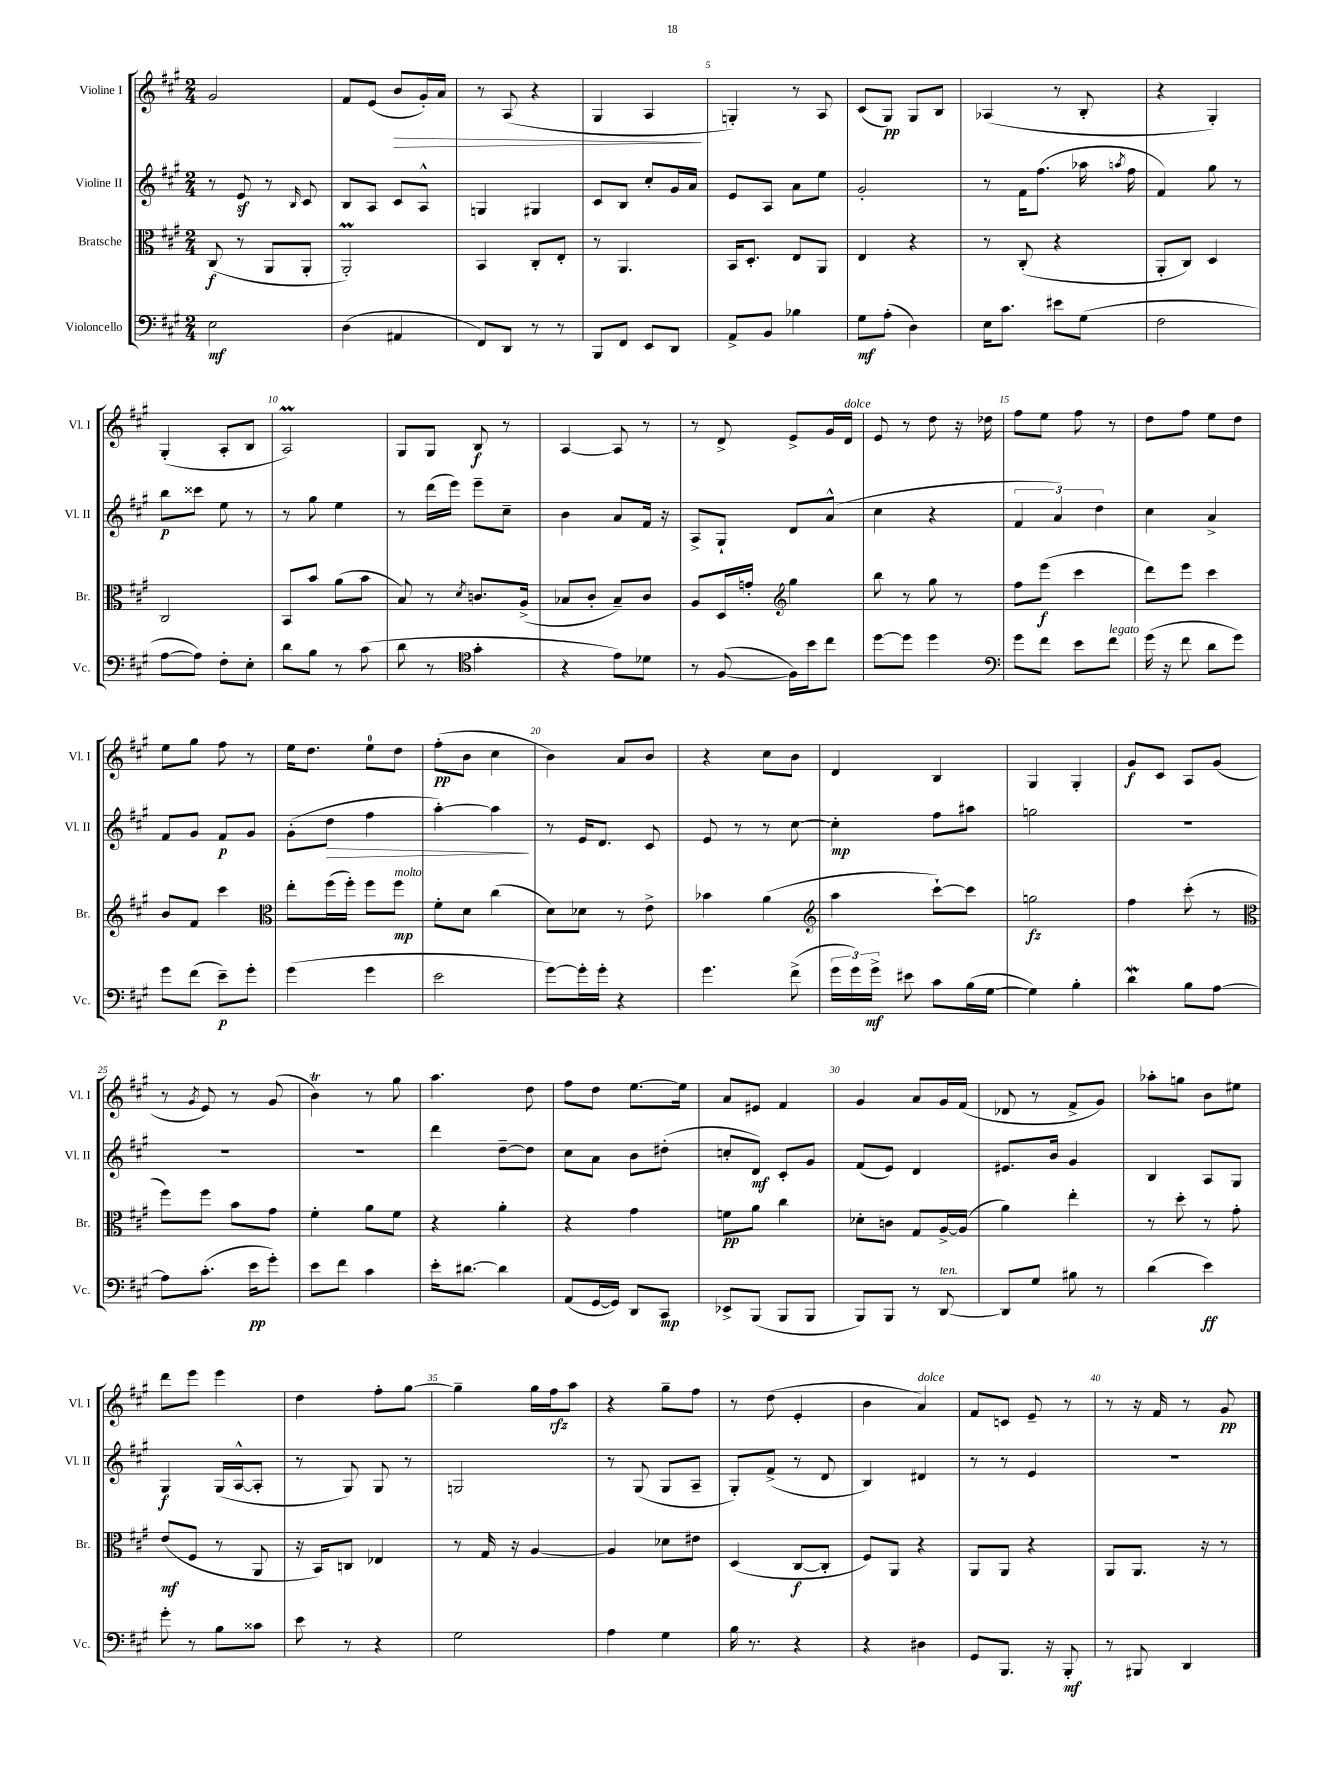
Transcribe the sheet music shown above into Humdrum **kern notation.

**kern	**kern	**kern	**kern
*staff4	*staff3	*staff2	*staff1
*clefF4	*clefC3	*clefG2	*clefG2
*k[f#c#g#]	*k[f#c#g#]	*k[f#c#g#]	*k[f#c#g#]
*M2/4	*M2/4	*M2/4	*M2/4
2E	(8C#	8r	2g#
.	8r	8e	.
.	8AA	8r	.
.	.	16qqB	.
.	8AA'	8c#	.
=	=	=	=
(4D	2AA')	8B	8f#
.	.	8A	(8e
4AA#	.	8c#	8b
.	.	8A^^	16g#')
.	.	.	16a
=	=	=	=
8FF#)	4BB	4G	8r
8DD	.	.	(8A
8r	8C#'	4G#	4r
8r	8E'	.	.
=	=	=	=
8BBB	8r	8c#	4G#
8FF#	4.AA	8B	.
8EE	.	8cc#'	4A
8DD	.	16g#	.
.	.	16a	.
=	=	=	=
8AA^	16BB	8e	4G')
.	8.D'	.	.
8BB	.	8A	.
4B-	8E	8a	8r
.	8AA	8ee	8A
=	=	=	=
8G#	4E	2g#'	(8c#
(8A'	.	.	8G#)
4D)	4r	.	8G#
.	.	.	8B
=	=	=	=
16E	8r	8r	(4A-
8.c#	.	.	.
.	(8C#'	16f#	.
.	.	(8.ff#	.
8e#	4r	.	8r
(8G#	.	16aa-	8B'
.	.	8qaa	.
.	.	16ff#	.
=	=	=	=
2F#	8AA'	4f#)	4r
.	8C#)	.	.
.	4D	8gg#	4G#')
.	.	8r	.
=	=	=	=
[8A	2C#	8bb	(4G#'
8A])	.	8ccc##	.
8F#'	.	8ee	8A'
8E'	.	8r	8B
=	=	=	=
8d	8BB	8r	2A)
8B	8b	8gg#	.
8r	(8a	4ee	.
(8c#	8b	.	.
=	=	=	=
8d	8B)	8r	8G#
8r	8r	(16ddd	8G#
.	.	16eee)	.
*clefC4	*	*	*
.	8qd	.	.
4g#'	8.c	8eee~	8B
.	.	8cc#~	8r
.	(16A^	.	.
=	=	=	=
4r	8B-	4b	[4A
.	8c#'	.	.
8e)	8B-~)	8a	8A]
8d-	8c#	16f#	8r
.	.	16r	.
=	=	=	=
8r	8A	8A^	8r
([8F#	16D	8G#`	8d^
.	16g'	.	.
*	*clefG2	*	*
16F#])	4gg#	8d	8e^
16b	.	.	.
8cc#	.	(8a^^	16g#
.	.	.	16d
=	=	=	=
[8dd	8bb	4cc#	8e
8dd]	8r	.	8r
4dd	8gg#	4r	8dd
.	8r	.	16r
.	.	.	16dd-
=	=	=	=
*clefF4	*	*	*
8g#	8ff#	6f#	8ff#
8f#	(8eee	.	8ee
.	.	6a)	.
8e	4ccc#	.	8ff#
.	.	6dd	.
8f#	.	.	8r
=	=	=	=
(16g#	8ddd)	4cc#	8dd
16r	.	.	.
8f#	8eee	.	8ff#
8d	4ccc#	4a^	8ee
8g#)	.	.	8dd
=	=	=	=
8g#	8b	8f#	8ee
(8f#	8f#	8g#	8gg#
8e~)	4ccc#	8f#	8ff#
8g#'	.	8g#	8r
=	=	=	=
*	*clefC3	*	*
(4g#	8ee'	(8g#'	16ee
.	.	.	8.dd
.	(16ff#	8dd	.
.	16ff#')	.	.
4g#	8ff#	4ff#	8ee
.	8ff#	.	8dd
=	=	=	=
2e	8f#'	[4aa')	(8ff#'
.	8d	.	8b
.	(4cc#	4aa]	4cc#
=	=	=	=
[8g#)	8d)	8r	4b)
16g#']	8d-	16e	.
16g#'	.	8.d	.
4r	8r	.	8a
.	8e^	8c#	8b
=	=	=	=
4.g#	4b-	8e	4r
.	.	8r	.
.	(4a	8r	8cc#
(8f#^	.	[8cc#	8b
=	=	=	=
*	*clefG2	*	*
24g#	4aa	4cc#']	4d
24g#)	.	.	.
24g#^	.	.	.
8e#	.	.	.
8c#	[8ccc#`)	8ff#	4B
(16B	8ccc#]	8aa#	.
[16G#	.	.	.
=	=	=	=
4G#])	2gg	2gg	4G#
4B'	.	.	4G#'
=	=	=	=
4d	4ff#	2r	8g#
.	.	.	8c#
8B	(8ccc#'	.	8A
[8A	8r	.	(8g#
=	=	=	=
*	*clefC3	*	*
8A]	8ff#)	2r	8r
.	.	.	8qg#
(8.c#'	8ff#	.	8e)
.	8b	.	8r
16e	.	.	.
8g#')	8g#	.	(8g#
=	=	=	=
8e	4f#'	2r	4b)
8f#	.	.	.
4c#	8a	.	8r
.	8f#	.	8gg#
=	=	=	=
16e'	4r	4ddd	4.aa
[8.d#	.	.	.
4d#]	4a'	[8dd~	.
.	.	8dd]	8dd
=	=	=	=
(8AA	4r	8cc#	8ff#
[16GG#	.	8a	8dd
16GG#])	.	.	.
8DD	4g#	8b	[8.ee
8CC#	.	(8dd#'	.
.	.	.	16ee]
=	=	=	=
8EE-^	8f	8cc'	8a
(8BBB	8a	8d)	8e#
8BBB	4cc#	8c#'	4f#
8BBB	.	8g#	.
=	=	=	=
8BBB)	8d-'	(8f#	4g#
8BBB	8c	8e)	.
8r	8G#	4d	8a
[8DD	[16A^	.	16g#
.	(16A]	.	(16f#
=	=	=	=
8DD]	4a)	8.e#	8d-
8G#	.	.	8r
.	.	16b	.
8B#	4ee'	4g#	8f#^
8r	.	.	8g#)
=	=	=	=
(4d	8r	4B	8aa-'
.	8dd'	.	8gg
4e)	8r	8A	8b
.	8g#'	8G#	8ee#
=	=	=	=
8g#'	(8e	4G#	8ddd
8r	8F#	.	8eee
8B	8r	(16G#	4eee
.	.	[16A^^	.
8c##	8AA	8A']	.
=	=	=	=
8e	16r	8r	4dd
.	16BB)	.	.
8r	8C	8G#)	.
4r	4E-	8G#	8ff#'
.	.	8r	[8gg#
=	=	=	=
2G#	8r	2G	4gg#~]
.	16G#	.	.
.	16r	.	.
.	[4A	.	16gg#
.	.	.	16ff#
.	.	.	8aa
=	=	=	=
4A	4A]	8r	4r
.	.	(8G#	.
4G#	8d-	8G#	8gg#~
.	8e#	8A~	8ff#
=	=	=	=
16B	(4D	8G#')	8r
8.r	.	.	.
.	.	(8f#^	(8dd
4r	[8C#	8r	4e'
.	8C#']	8d	.
=	=	=	=
4r	8F#)	4B)	4b
.	8AA	.	.
4D#	4r	4d#	4a)
=	=	=	=
8GG#	8AA	8r	8f#
8.BBB	8AA	8r	8c
.	4r	4e	8e~
16r	.	.	.
8BBB'	.	.	8r
=	=	=	=
8r	8AA	2r	8r
8BBB#	8.AA	.	16r
.	.	.	16f#
4DD	.	.	8r
.	16r	.	.
.	8r	.	8g#
==	==	==	==
*-	*-	*-	*-
